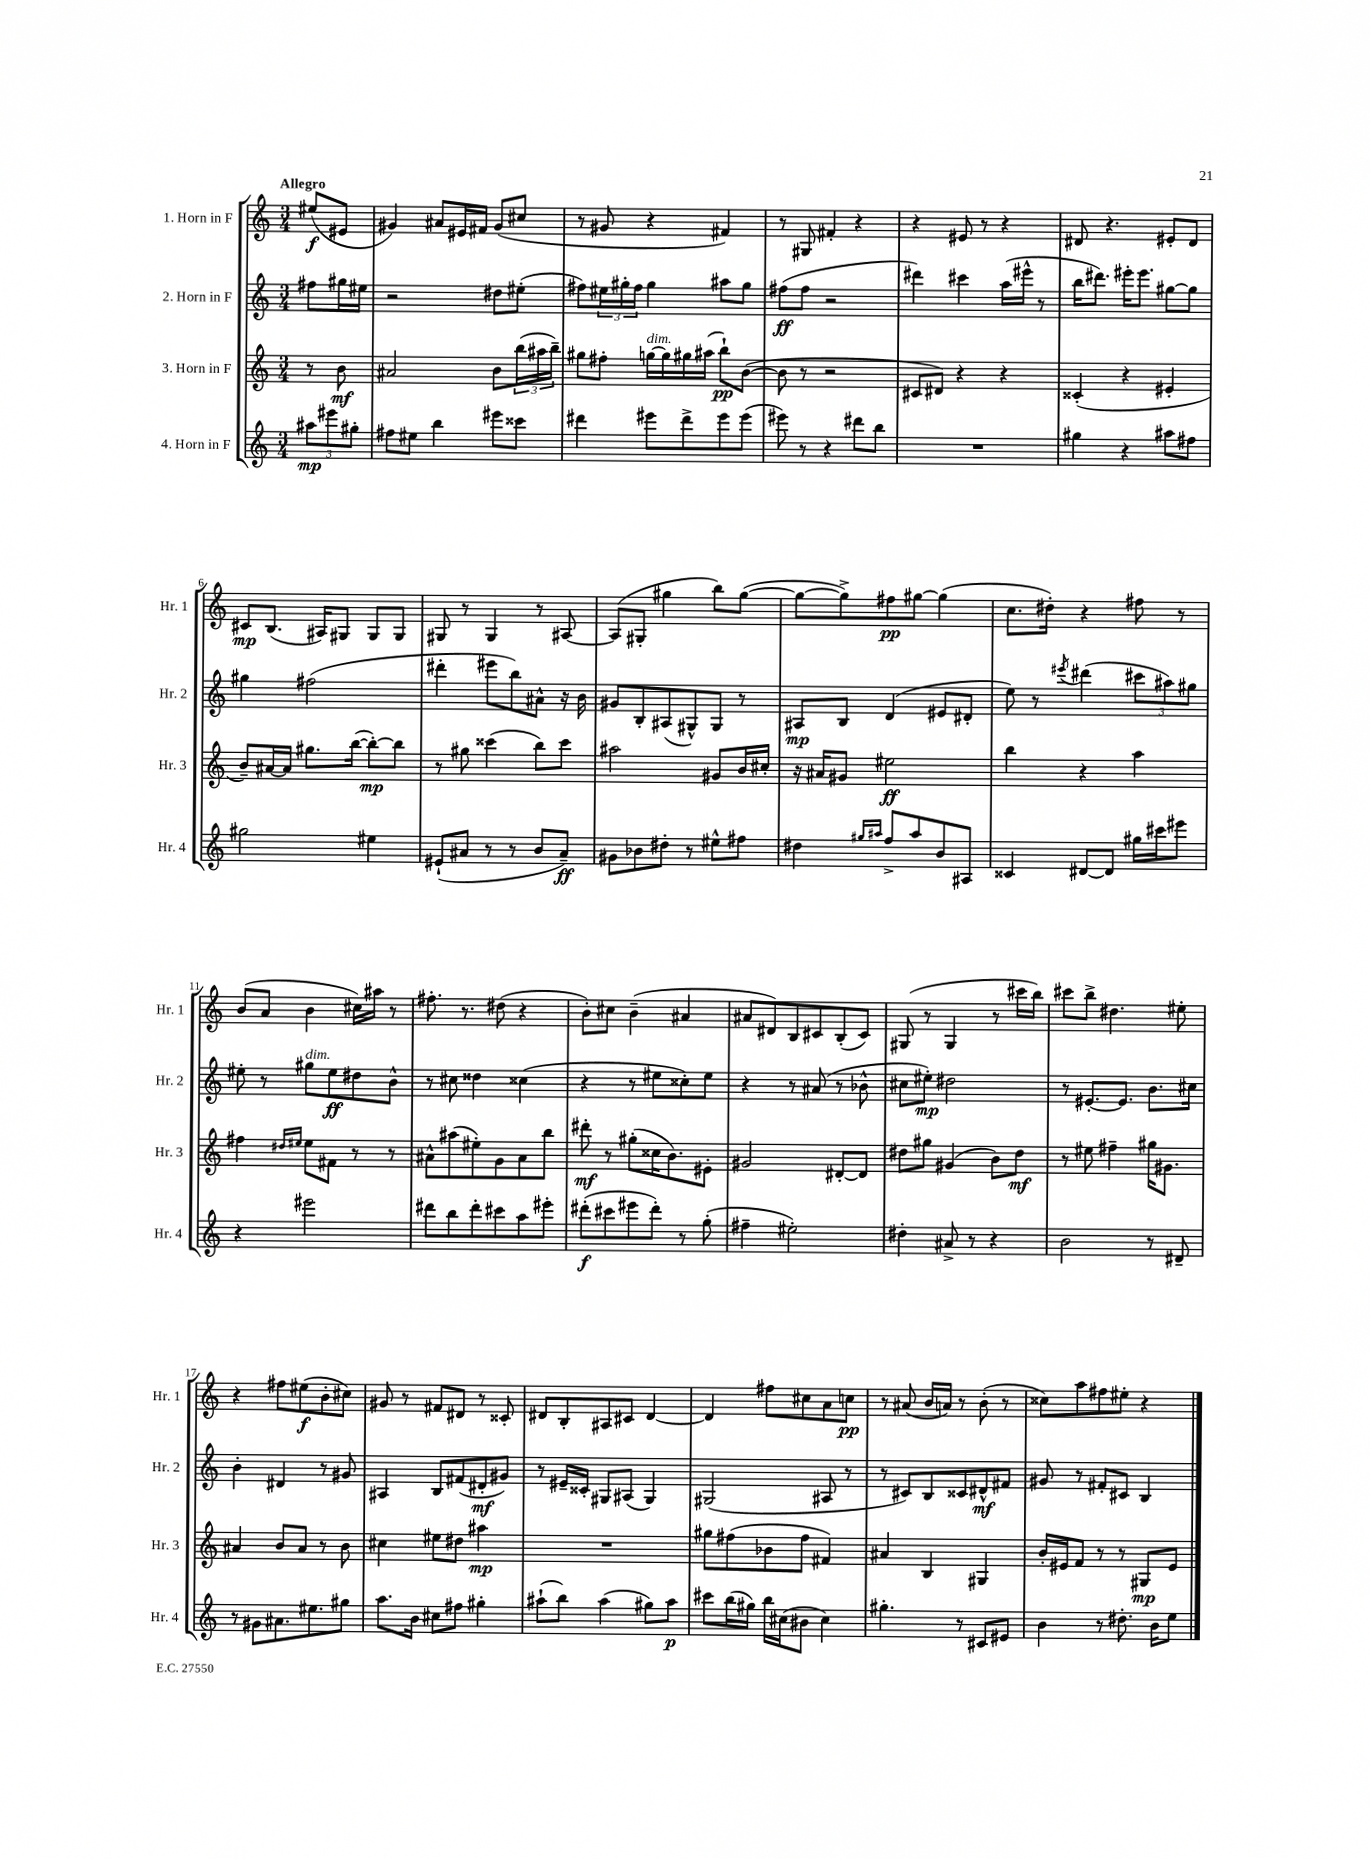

**kern	**kern	**kern	**kern
*staff4	*staff3	*staff2	*staff1
*clefG2	*clefG2	*clefG2	*clefG2
*k[]	*k[]	*k[]	*k[]
*M3/4	*M3/4	*M3/4	*M3/4
12aa#	8r	8ff#	(8ee#
12eee#	.	.	.
.	8b	16gg#	8e#
12gg#'	.	.	.
.	.	16ee#	.
=	=	=	=
8ff#	2a#	2r	4g#)
8ee#	.	.	.
4bb	.	.	8a#
.	.	.	16e#
.	.	.	16f#
8eee#	8b	8dd#	(8g#
8ccc##	(24bb	(8ee#'	8cc#
.	24aa#	.	.
.	24bb~)	.	.
=	=	=	=
4ddd#	8gg#	8ff#)	8r
.	8ff#'	24ee#	8g#
.	.	24gg#'	.
.	.	24ff#	.
8eee#	[16gg	4gg#	4r
.	16gg]	.	.
8ddd#^	16gg#	.	.
.	(16aa#	.	.
8eee#	8bb`)	8aa#	4f#)
(8eee#	([8b	8gg#	.
=	=	=	=
8eee#)	8b]	(8ff#	8r
8r	8r	8ff#	8G#
4r	2r	2r	4f#'
8ddd#	.	.	4r
8bb	.	.	.
=	=	=	=
2.r	8c#	4ddd#)	4r
.	8d#)	.	.
.	4r	4ccc#	8e#
.	.	.	8r
.	4r	(16aa	4r
.	.	16eee#^^	.
.	.	8r	.
=	=	=	=
4gg#	(4c##'	16bb	8d#
.	.	8.ddd#)	.
.	.	.	4.r
4r	4r	16eee#'	.
.	.	8.eee#	.
8aa#	4e#'	[8gg#	8e#'
8ff#	.	8gg#]	8d#
=	=	=	=
2gg#	8b~)	4gg#	8c#
.	[16a#	.	(8.B
.	16a#]	.	.
.	8.gg#	(2ff#	.
.	.	.	16A#)
.	.	.	8G#
.	([16bb	.	.
4ee#	8bb'_)	.	8G#
.	8bb]	.	8G#
=	=	=	=
(8e#`	8r	4ddd#'	8G#
8a#	8gg#	.	8r
8r	(4ccc##	8eee#	4G#
8r	.	8bb)	.
8b	8bb)	8a#^^	8r
8a#~)	8ccc##	16r	[8A#
.	.	16b	.
=	=	=	=
8g#	2aa#	8g#	(8A#]
8b-	.	8B'	8G#'
8dd#'	.	(8A#	4gg#
8r	.	8G#^^)	.
8ee#^^	8g#	8G#	8bb)
8ff#	16b	8r	([8gg#
.	16cc#'	.	.
=	=	=	=
4dd#	16r	8A#	8gg#_
.	16a#	.	.
.	8g#	8B	8gg#^])
16qqgg#	.	.	.
16qqaa#	.	.	.
8ff^	2ee#	(4d	8ff#
8aa#	.	.	[8gg#
8b	.	8e#	(4gg#]
8A#	.	8d#'	.
=	=	=	=
4c##	4bb	8ee)	8.cc
.	.	8r	.
.	.	.	16dd#')
.	.	8qeee#	.
[8d#	4r	(4ddd#	4r
8d#]	.	.	.
16gg#	4aa	12ccc#	8ff#
16ccc#	.	.	.
.	.	12aa#)	.
8eee#	.	.	8r
.	.	12gg#	.
=	=	=	=
4r	4ff#	8ee#'	(8b
.	.	8r	8a
.	16qqdd#	.	.
.	16qqee#	.	.
2eee#	8ee#	8gg#	4b
.	8f#	8ee#	.
.	8r	8dd#	16cc#)
.	.	.	16aa#
.	8r	8b^^	8r
=	=	=	=
8ddd#	8a#^^	8r	8.ff#'
8bb	(8aa#	8cc#	.
.	.	.	8.r
8ddd#'	8ee#')	4dd##	.
8ccc#	8g	.	(8dd#
8aa	8a#	(4cc##	4r
8eee#'	8bb	.	.
=	=	=	=
(8ddd#'	8ddd#'	4r	8b')
8ccc#	8r	.	8cc#
8eee#	(8gg#'	8r	(4b~
8ddd#')	16cc##	8ee#	.
.	8.b)	.	.
8r	.	8cc##')	4a#
(8gg'	8e#'	8ee#	.
=	=	=	=
4ff#~	2g#	4r	8a#
.	.	.	8d#)
2ee#')	.	8r	8B
.	.	(8a#	8c#
.	[8d#'	8r	(8B'
.	8d#]	8b-^^	8c#)
=	=	=	=
4dd#'	8dd#	8cc#	(8G#
.	8gg#	8ee#')	8r
8a#^	(4g#	2dd#	4G#
8r	.	.	.
4r	8b)	.	8r
.	8dd#	.	16ccc#
.	.	.	16bb)
=	=	=	=
2b	8r	8r	8ccc#
.	8ee#	[8.e#'	8bb^
.	4ff#~	.	4.dd#
.	.	8.e#]	.
8r	16gg#	8.b	.
.	8.g#	.	.
8d#~	.	.	8ee#'
.	.	16cc#	.
=	=	=	=
8r	4a#	4b'	4r
8g#	.	.	.
8.a#	8b	4d#	8ff#
.	8a#	.	(8ee#
8.ee#	.	.	.
.	8r	8r	8b'
8gg#	8b	8g#	8cc#)
=	=	=	=
8.aa	4cc#	4A#	8g#
.	.	.	8r
16b	.	.	.
8cc#	8ee#	8B	8f#
8ff#	8dd#	(8f#	8d#
4gg#'	4aa#	8d#'	8r
.	.	8g#)	8c##'
=	=	=	=
(8aa#`	2.r	8r	8d#
8bb)	.	16e#~	8B'
.	.	16c##'	.
(4aa#	.	8G#	8A#
.	.	(8A#	8c#
8gg#)	.	4G#)	[4d#
8aa#	.	.	.
=	=	=	=
8ccc#	8gg#	(2G#	4d#]
(16bb	(8ff#	.	.
16gg#)	.	.	.
16bb	8b-	.	8ff#
(16cc#	.	.	.
8b#	8ff#	.	8cc#
4cc#)	4f#)	8A#	8a
.	.	8r	8cc
=	=	=	=
4.gg#'	4a#	8r	8r
.	.	8c#)	(8a#
.	4B	8B	16b
.	.	.	16a)
8r	.	8c##	8r
8c#	4G#	8d#^^	(8b'
8e#	.	8f#	8r
=	=	=	=
4b	16b'	8g#	8cc##)
.	16e#	.	.
.	8f	8r	8aa
8r	8r	8f#'	8ff#
8.dd#'	8r	8c#	8ee#'
.	8G#	4B	4r
16b	.	.	.
8ee	8e#	.	.
==	==	==	==
*-	*-	*-	*-
